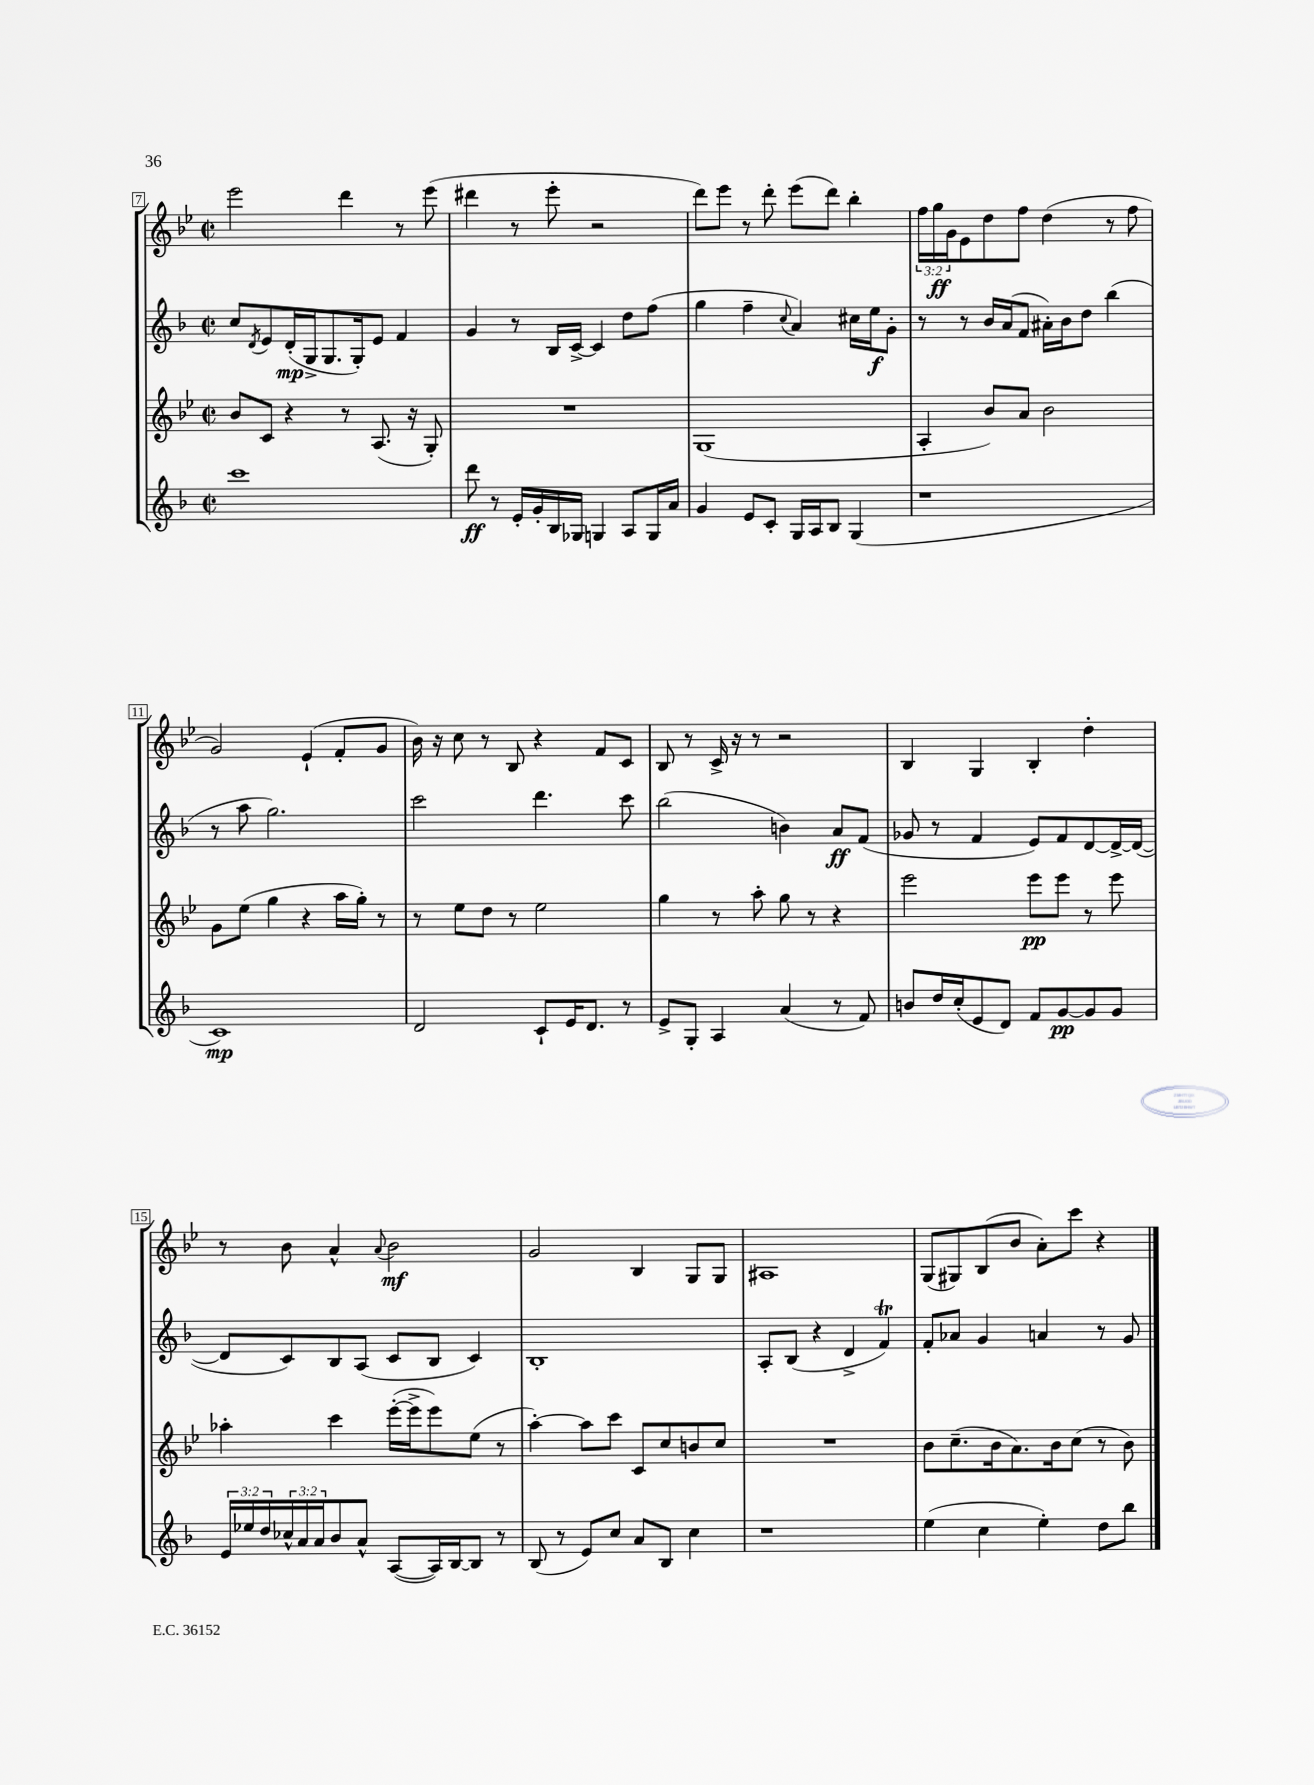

**kern	**kern	**kern	**kern
*staff4	*staff3	*staff2	*staff1
*clefG2	*clefG2	*clefG2	*clefG2
*k[b-]	*k[b-e-]	*k[b-]	*k[b-e-]
*M2/2	*M2/2	*M2/2	*M2/2
*met(c|)	*met(c|)	*met(c|)	*met(c|)
1ccc	8b-/L	8cc/L	2eee-\
.	.	8qd/	.
.	8c/J	8e/	.
.	4r	(16d'/L	.
.	.	16G^/J	.
.	.	8.G/	.
.	8r	.	4ddd\
.	.	16G'/k)	.
.	(8.A/	8e/J	.
.	.	4f/	8r
.	16r	.	.
.	8G'/)	.	(8eee-\
=	=	=	=
8ddd\	1r	4g/	4ddd#\
8r	.	.	.
16e'/LL	.	8r	8r
16g'/	.	.	.
16B-/	.	16B-/LL	8eee-'\
16G-/JJ	.	[16c^/JJ	.
4G/	.	4c/]	2r
8A/L	.	8dd\L	.
16G/L	.	(8ff\J	.
16a/JJ	.	.	.
=	=	=	=
4g/	(1G	4gg\	8ddd\L)
.	.	.	8eee-\J
8e/L	.	4ff~\	8r
8c'/J	.	.	8ddd'\
.	.	8qqcc/	.
16G/LL	.	4a/)	(8eee-\L
16A/J	.	.	.
8B-/J	.	.	8ddd\J)
(4G/	.	16cc#\LL	4bb-'\
.	.	16ee\J	.
.	.	8g'\J	.
=	=	=	=
1r	4A'/	8r	24ff\LL
.	.	.	24gg\
.	.	.	24g\J
.	.	8r	8e-\
.	8b-/L)	16b-/LL	8dd\
.	.	(16a/J	.
.	8a/J	8f/J	8ff\J
.	2b-\	16a#'\LL)	(4dd\
.	.	16b-\J	.
.	.	8dd\J	.
.	.	(4bb-\	8r
.	.	.	8ff\
=	=	=	=
1c)	8g\L	8r	2g/)
.	(8ee-\J	8aa\	.
.	4gg\	2.gg\)	.
.	4r	.	(4e-`/
.	16aa\LL	.	8f'/L
.	16gg'\JJ)	.	.
.	8r	.	8g/J
=	=	=	=
2d/	8r	2ccc\	16b-\)
.	.	.	16r
.	8ee-\L	.	8cc\
.	8dd\J	.	8r
.	8r	.	8B-/
8c`/L	2ee-\	4.ddd\	4r
16e/K	.	.	.
8.d/J	.	.	.
.	.	.	8f/L
8r	.	8ccc\	8c/J
=	=	=	=
8e^/L	4gg\	(2bb-\	8B-/
8G'/J	.	.	8r
4A/	8r	.	16c^/
.	.	.	16r
.	8aa'\	.	8r
(4a/	8gg\	4b\)	2r
.	8r	.	.
8r	4r	8a/L	.
8f/)	.	(8f/J	.
=	=	=	=
8b/L	2eee-\	8g-/	4B-/
16dd/L	.	8r	.
(16cc'/J	.	.	.
8e/	.	4f/	4G/
8d/J)	.	.	.
8f/L	8eee-\L	8e/L)	4B-'/
[8g/	8eee-\J	8f/	.
8g/]	8r	[8d/	4dd'\
8g/J	8eee-\	16d^/_L	.
.	.	(16d/_JJ	.
=	=	=	=
24e/LL	4aa-'\	8d/]L	8r
24ee-/	.	.	.
24dd/	.	.	.
24cc-^^/	.	8c/)	8b-\
24a/	.	.	.
24a/J	.	.	.
8b-/	4ccc\	8B-/	4a^^/
8a^^/J	.	(8A/J	.
.	.	.	8qqa/
([8A/L	([16eee-'\LL	8c/L	2b-\
.	16eee-^\]J	.	.
16A/]L)	8eee-\)	8B-/J	.
[16B-/J	.	.	.
8B-/]J	(8ee-\J	4c/)	.
8r	8r	.	.
=	=	=	=
(8B-/	[4aa'\)	1B-'	2g/
8r	.	.	.
8e/L)	8aa\]L	.	.
8cc/J	8ccc\J	.	.
8a/L	8c/L	.	4B-/
8B-/J	8cc/	.	.
4cc\	8b/	.	8G/L
.	8cc/J	.	8G/J
=	=	=	=
1r	1r	8A'/L	1A#
.	.	(8B-/J	.
.	.	4r	.
.	.	4d^/	.
.	.	4f/)	.
=	=	=	=
(4ee\	8b-\L	8f'/L	(8G/L
.	(8.cc~\	8a-/J	8G#/)
4cc\	.	4g/	(8B-/
.	16b-\k	.	.
.	8.a\)	.	8b-/J
4ee'\)	.	4a/	8a'\L)
.	16b-\k	.	.
.	(8cc\J	.	8ccc\J
8dd\L	8r	8r	4r
8bb-\J	8b-\)	8g/	.
==	==	==	==
*-	*-	*-	*-
